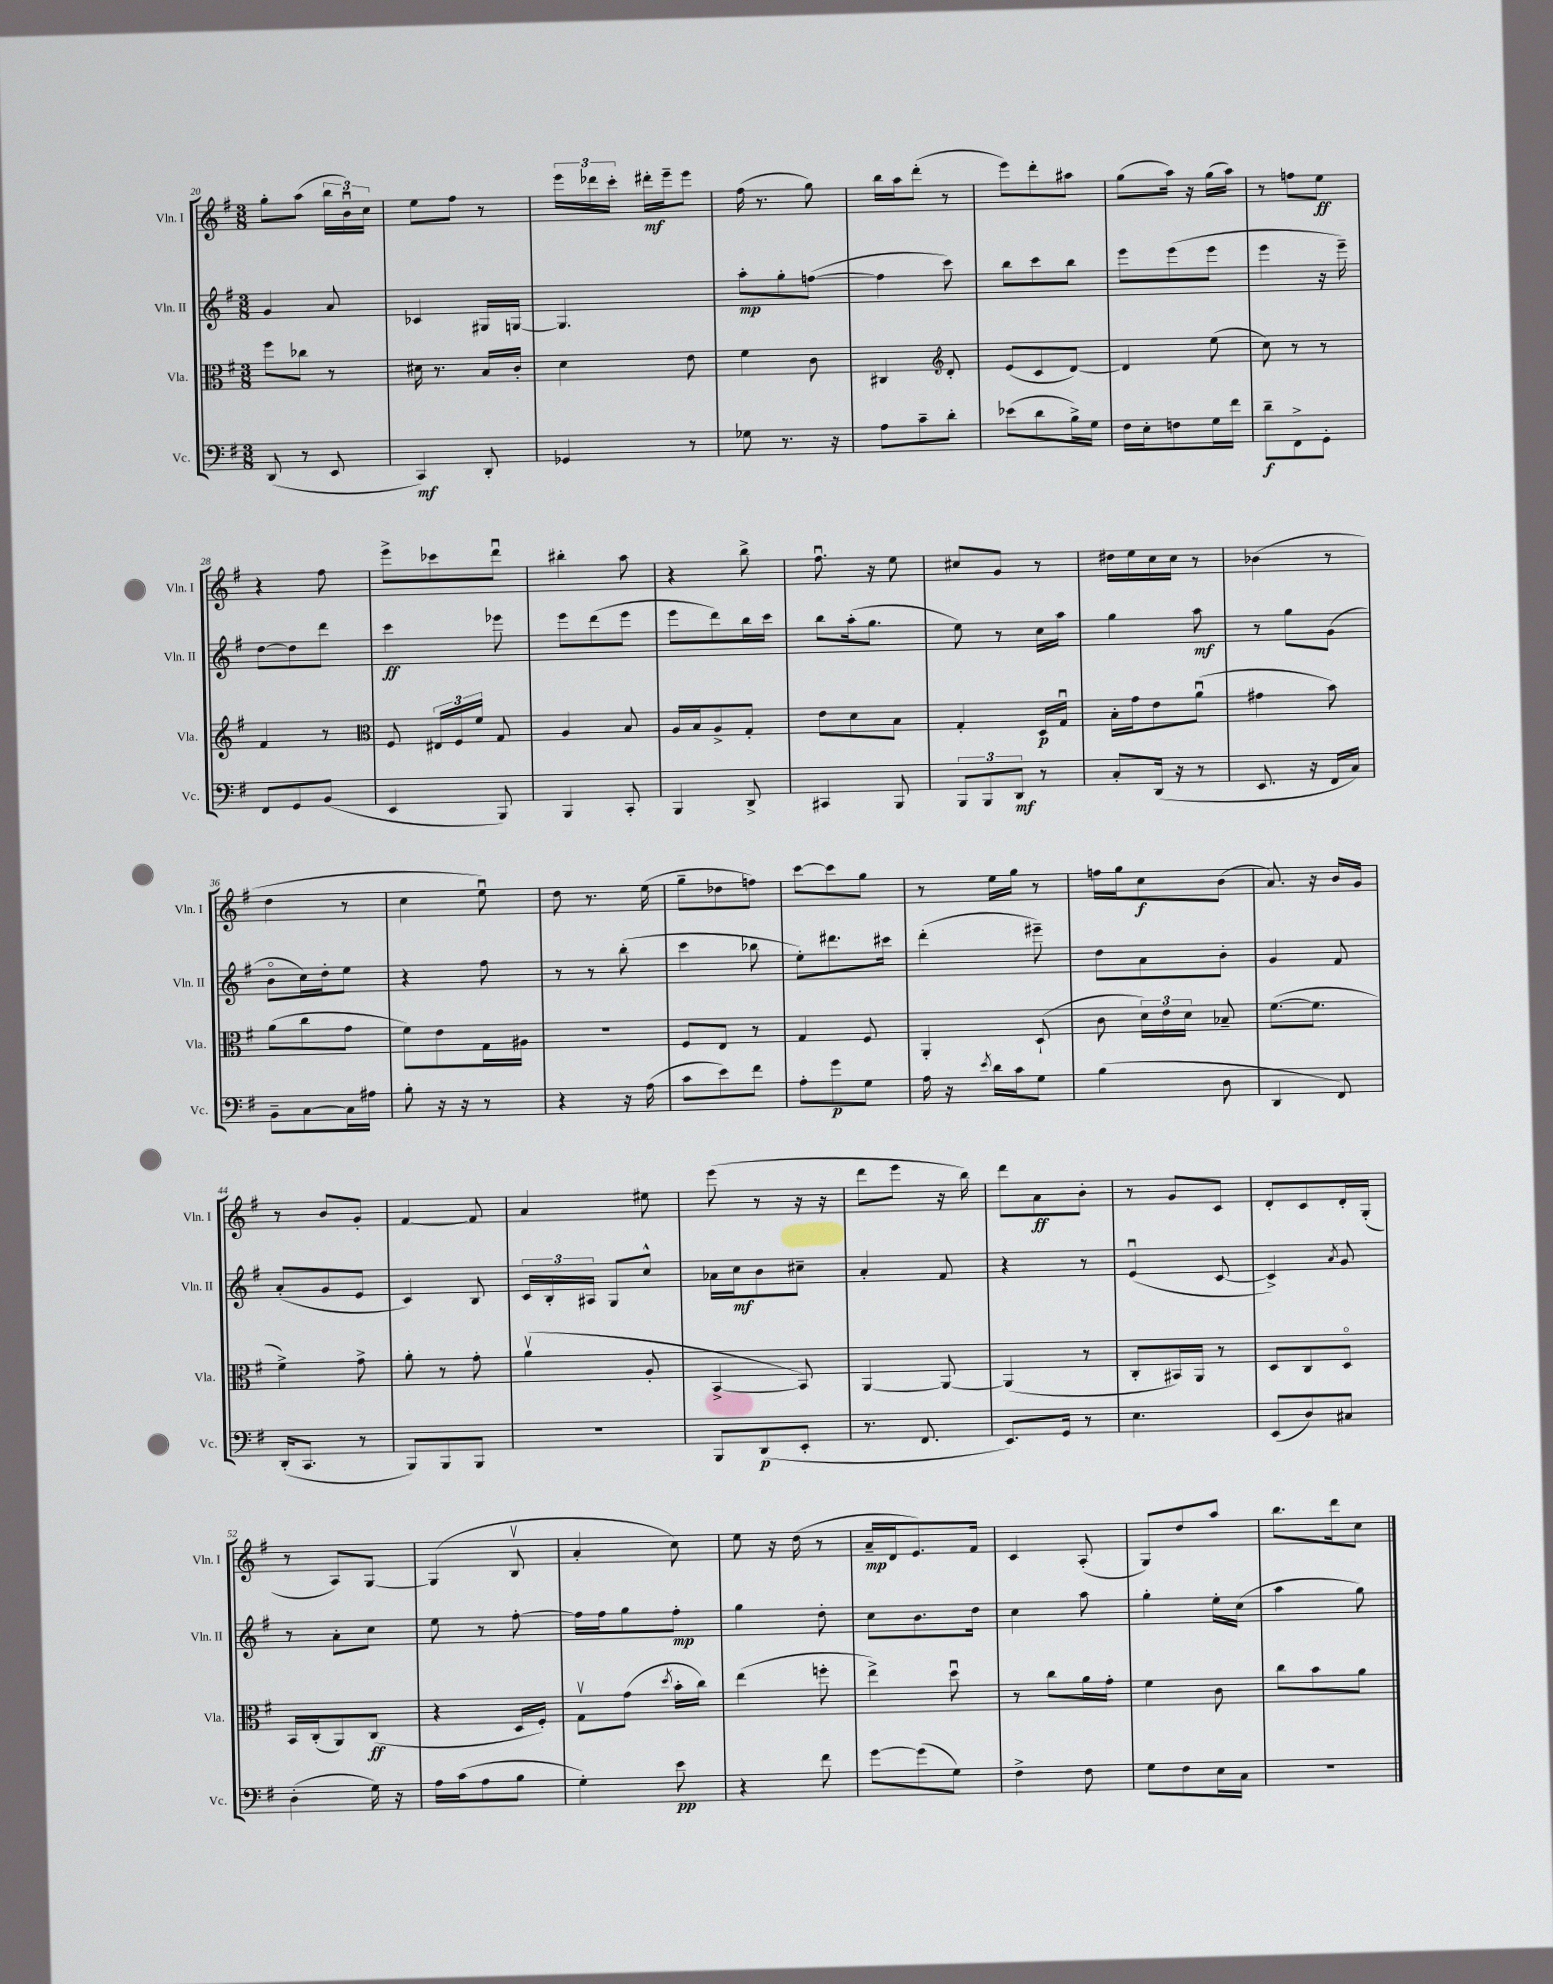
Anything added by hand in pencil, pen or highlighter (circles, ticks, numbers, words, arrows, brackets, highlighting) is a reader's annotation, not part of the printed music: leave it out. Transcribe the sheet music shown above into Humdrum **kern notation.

**kern	**kern	**kern	**kern
*staff4	*staff3	*staff2	*staff1
*clefF4	*clefC3	*clefG2	*clefG2
*k[f#]	*k[f#]	*k[f#]	*k[f#]
*M3/8	*M3/8	*M3/8	*M3/8
(8DD	8ff#	4g	8gg'
8r	8cc-	.	(8aa
8EE	8r	8a	24bb
.	.	.	24bu)
.	.	.	24cc
=	=	=	=
4CC)	16d#	4c-	8ee
.	8.r	.	.
.	.	.	8ff#
8DD'	16B	16G#	8r
.	16c'	[16G	.
=	=	=	=
4GG-	4d	4.G]	24eee
.	.	.	24ddd-
.	.	.	24ccc'
.	.	.	16ddd#'
.	.	.	16eee~
8r	8e	.	8eee
=	=	=	=
8G-	4f#	8aa'	(16ff#
.	.	.	8.r
8.r	.	8gg'	.
.	8c	([8ff	8gg)
16r	.	.	.
=	=	=	=
8A	4C#	4ff]	16bb
.	.	.	16aa
8c~	.	.	(8ddd'
*	*clefG2	*	*
8d'	8d'	8ccc)	8r
=	=	=	=
(8e-	(8e	8bb	8eee)
8d	8c	8ccc	8ddd'
16B^)	[8d)	8bb	8aa#
16G	.	.	.
=	=	=	=
16F#	4d]	8eee	(8gg
16E'	.	.	.
8F	.	(8eee	16aa)
.	.	.	16r
16G	(8ee	8eee	(16gg
16f#	.	.	16aa)
=	=	=	=
8d~	8cc)	4eee	8r
8FF#^	8r	.	8ff
8GG'	8r	16r	8ee
.	.	16eee~)	.
=	=	=	=
8FF#	4f#	[8dd	4r
8GG	.	8dd]	.
(8BB	8r	8ddd	8ff#
=	=	=	=
*	*clefC3	*	*
4EE	8F#	4ccc	8eee^
.	24E#	.	8ccc-
.	24F#	.	.
.	24f#	.	.
8BBB)	8G	8eee-	8dddu
=	=	=	=
4BBB	4A	8eee	4bb#'
.	.	(8ddd	.
8CC'	8B	8eee	8aa
=	=	=	=
4BBB	16A	8eee	4r
.	16B	.	.
.	8A^	8ddd)	.
8DD^	8G'	16bb	8bb^
.	.	16ccc	.
=	=	=	=
4CC#	8e	8bb	8.ff#u
.	8d	(16aa'	.
.	.	8.gg	16r
8BBB	8B	.	8ee
=	=	=	=
12BBB	4G'	8ee)	8cc#
12BBB	.	.	.
.	.	8r	8g
12DD	.	.	.
8r	16D	16cc	8r
.	16Gu	16aa	.
=	=	=	=
8C'	16B'	4gg	16dd#
.	16g	.	16ee
(16DD	8e	.	16cc
16r	.	.	16cc
8r	(8au	8aa	8r
=	=	=	=
8.EE	4g#	8r	(4b-
.	.	8gg	.
16r	.	.	.
16FF#	8b)	(8g	8r
16C)	.	.	.
=	=	=	=
8BB~	(8a	8bo	4dd
[8C	8cc	16cc)	.
.	.	16dd'	.
16C]	8g	8ee	8r
16A#	.	.	.
=	=	=	=
8B'	8f#)	4r	4cc
16r	8e	.	.
16r	.	.	.
8r	16G	8ff#	8eeu)
.	16A#	.	.
=	=	=	=
4r	4.r	8r	8dd
.	.	8r	8.r
16r	.	(8bb'	.
(16A	.	.	(16ee
=	=	=	=
8c	8F#	4ccc	8gg~
8e)	8E	.	8dd-
8f#	8r	8bb-	8ff)
=	=	=	=
8A'	4G	8ee')	[8ccc
8g	.	8.ddd#	8ccc]
8G	8F#	.	8gg
.	.	16ccc#	.
=	=	=	=
16A	4AA'	(4ddd'	8r
16r	.	.	.
8qe	.	.	.
16d	.	.	16ee
16c	.	.	16gg
8G	(8D`	8eee#~)	8r
=	=	=	=
(4B	8c	8dd	16ff
.	.	.	16gg
.	24d)	8a	8cc
.	24e	.	.
.	24d	.	.
8D	8B-~	8b'	(8b
=	=	=	=
4DD	([8.f#	4g	8.a)
.	8.f#]	.	16r
8FF#)	.	8f#	16b
.	.	.	16g
=	=	=	=
(16DD'	4f#^)	(8a'	8r
8.CC	.	.	.
.	.	8g	8b
8r	8g^	8e	8g'
=	=	=	=
8BBB)	8a'	4c)	[4f#
8BBB	8r	.	.
8BBB	8g'	8B	8f#]
=	=	=	=
4.r	(4av	24c	4a
.	.	24B'	.
.	.	24A#	.
.	.	8G	.
.	8A'	8cc^^	8ee#
=	=	=	=
8BBB	[4BB^	16a-	(8eee
.	.	16cc	.
(8DD	.	8b	8r
8EE'	8BB])	8cc#~	16r
.	.	.	16r
=	=	=	=
8.r	[4AA	4a'	8ddd
.	.	.	8eee
8.FF#	.	.	.
.	8AA_	8f#	16r
.	.	.	16bb)
=	=	=	=
8.EE)	(4AA]	4r	8ddd
.	.	.	8a
16GG	.	.	.
8r	8r	8r	8b'
=	=	=	=
4.E	8C'	(4eu	8r
.	16BB#)	.	8g
.	16AA	.	.
.	8r	[8c	8c
=	=	=	=
(8EE	8D	4c^])	8d'
8D)	8C	.	8c
.	.	8qa	.
8C#	8Do	8g	16d'
.	.	.	(16G'
=	=	=	=
(4D'	16BB	8r	8r
.	(16C'	.	.
.	8AA)	8a'	8A)
16G)	(8C	8cc	[8G
16r	.	.	.
=	=	=	=
16A	4r	8ee	(4G]
(16c	.	.	.
8A	.	8r	.
8B	16D	[8ff#'	8Bv
.	16F#')	.	.
=	=	=	=
4G')	8Gv	16ff#]	4a'
.	.	16ff#	.
.	(8g	8gg	.
.	8qdd	.	.
8e	16b'	8ff#'	8cc)
.	16cc)	.	.
=	=	=	=
4r	(4ee	4gg	8ee
.	.	.	16r
.	.	.	(16dd
8f#	8ff'	8dd'	8r
=	=	=	=
[8g	4ee^)	8cc	16a~
.	.	.	16d
(8g]	.	8.b	8.e)
8G)	8ddu	.	.
.	.	16dd	16f#
=	=	=	=
4F#^	8r	4cc	4c
.	8cc	.	.
8F#	16a	8aa	(8A'
.	16g'	.	.
=	=	=	=
8G	4f#	4gg'	8G)
8F#	.	.	8dd
16E	8c	16ee'	8aa
16C	.	(16cc	.
=	=	=	=
4.r	8cc	4aa	8.bb
.	8b	.	.
.	.	.	16ddd
.	8a	8gg)	8cc
==	==	==	==
*-	*-	*-	*-
